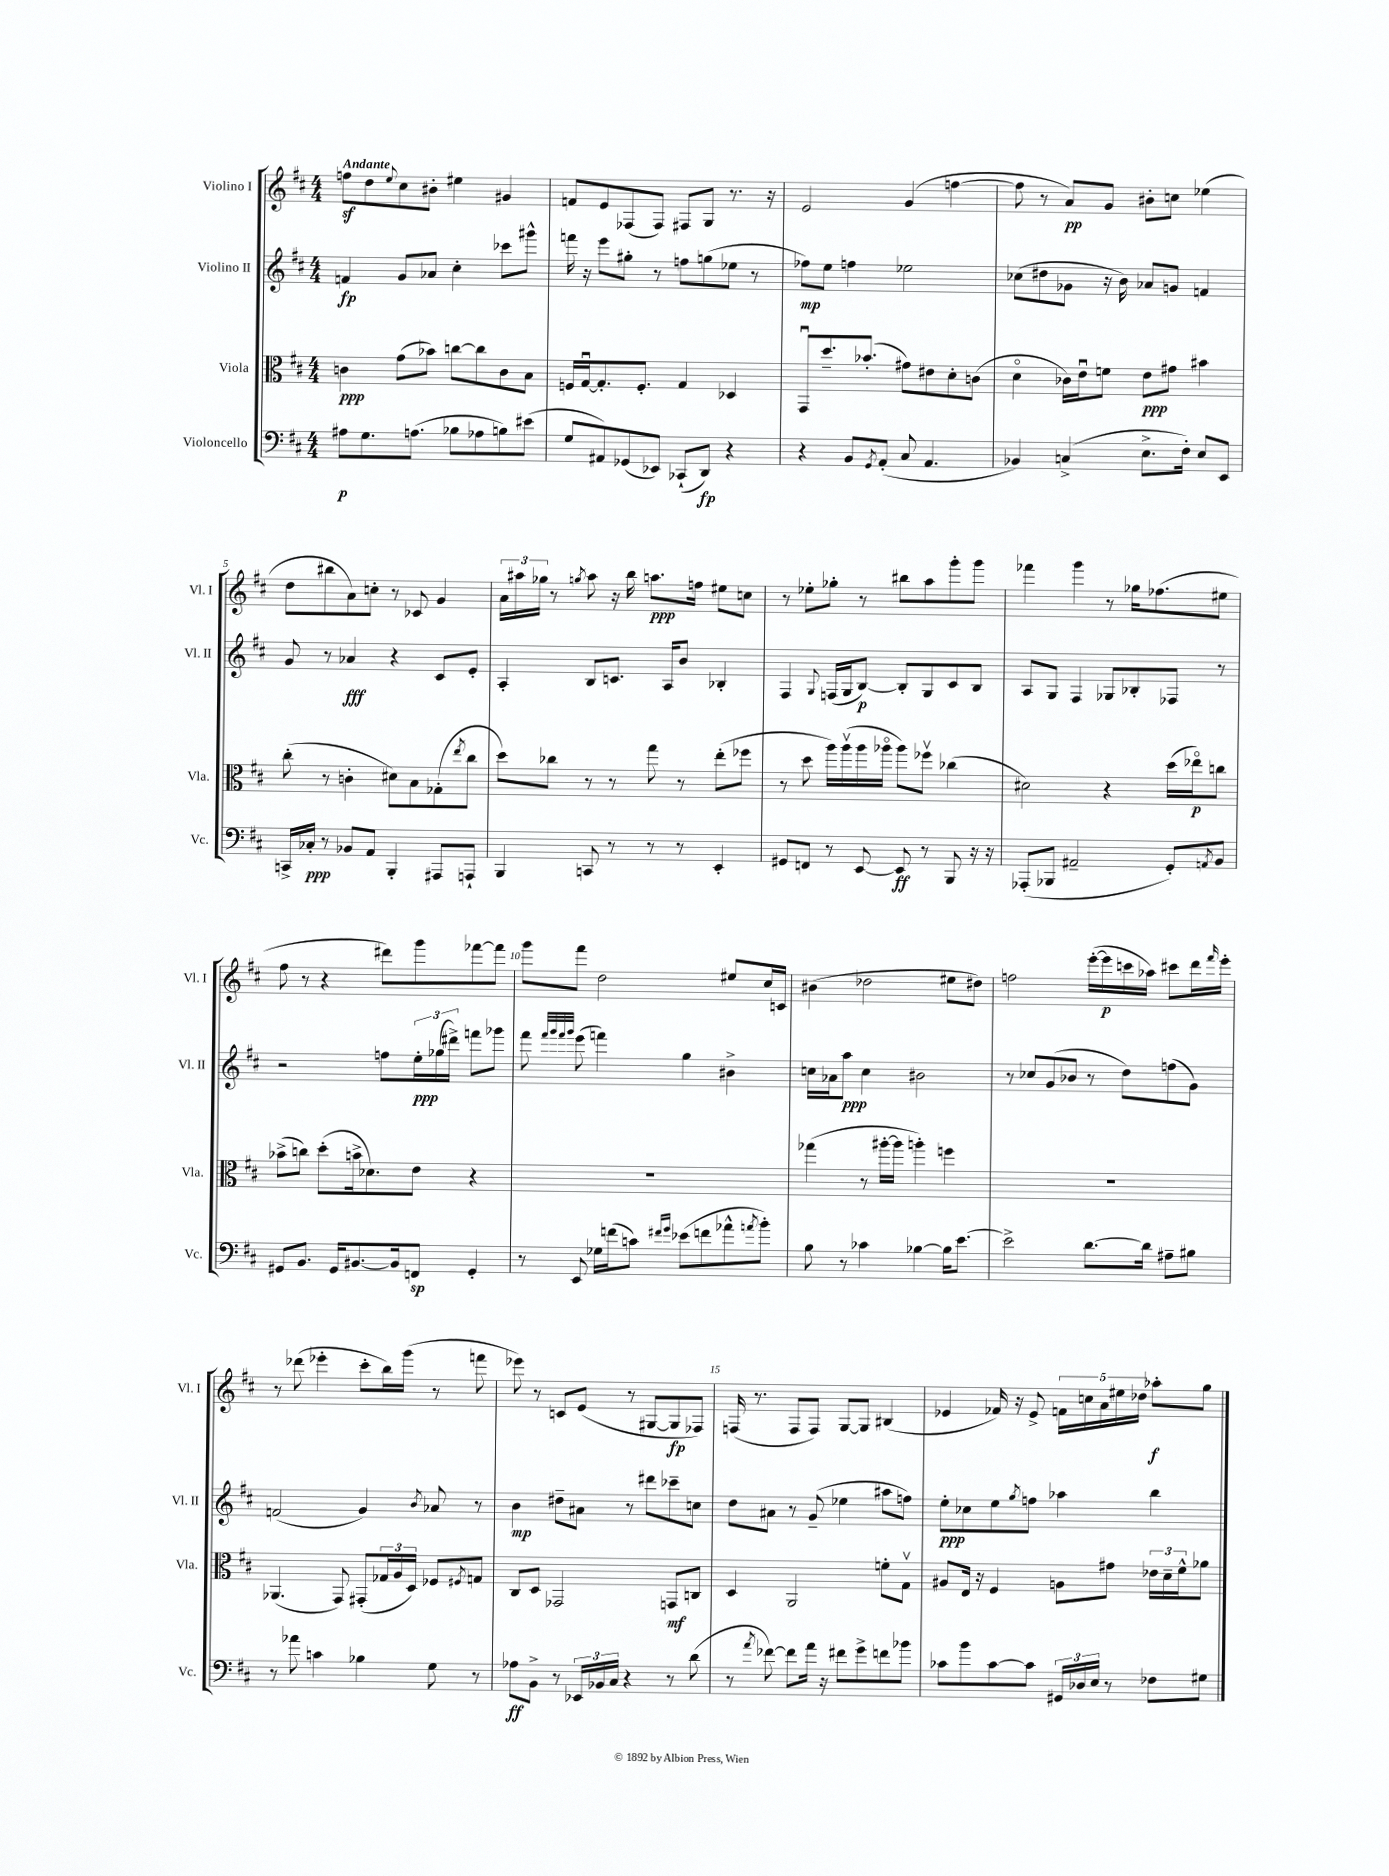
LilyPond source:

<<
\new StaffGroup <<
\new Staff = "s0" \with { instrumentName = "Violino I" shortInstrumentName = "Vl. I" } {
    \clef treble \key d \major \numericTimeSignature \time 4/4 \tempo "Andante"
    f''8\sf d''8 \appoggiatura { e''8 } cis''8 bis'8-. eis''4 gis'4 |
    f'8 e'8 fes8( fes8) fis8 g8 r8. r16 |
    e'2 g'4( f''4~ |
    f''8 r8 a'8\pp) g'8 bis'8-. c''8 ees''4( |
    d''8 bis''8 a'8) c''8-. r8 ces'8 g'4 |
    \tuplet 3/2 { a'16 ais''16 ges''16 } r8 \acciaccatura { g''8 } ais''8 r16 b''16 a''8.\ppp f''16 eis''8 c''8 |
    r8 ees''8-. ges''8-. r8 bis''8 a''8 g'''8-. g'''8 |
    fes'''4 g'''4 r8 ges''16 fes''8.( eis''8 |
    fis''8 r8 r4 dis'''8) g'''8 fes'''8~ fes'''8 |
    g'''8 fis'''8 d''2 eis''8 cis''16 c'16 |
    bis'4( des''2 eis''8 dis''8) |
    f''2 e'''16~-.( e'''16\p c'''16 aes''16) cis'''8 d'''16 \grace { fis'''16 } e'''16-. |
    r8 des'''8( ees'''4-. cis'''8-. b''16) g'''16( r8 f'''8 |
    ees'''8) r8 c'8 e'8( r8 gis8~ gis8\fp fes8) |
    f16( r8. f8 f8) g8~ g8 bis4( |
    ees'4 fes'16) r16 ees'8-> \tuplet 5/4 { f'16 c''16 a'16 eis''16 des''16 } aes''8-.\f g''8 \bar "|." |
}
\new Staff = "s1" \with { instrumentName = "Violino II" shortInstrumentName = "Vl. II" } {
    \clef treble \key d \major \numericTimeSignature \time 4/4
    f'4\fp g'8 aes'8 cis''4-. ces'''8 gis'''8-^ |
    f'''16 r16 e'''8 gis''8-. r8 f''8 g''8( ees''8 r8 |
    fes''8\mp) e''8 f''4 ees''2 |
    ces''8( dis''8 ges'8 r16 b'16) aes'8 g'8 f'4 |
    g'8 r8 aes'4\fff r4 cis'8 e'8-. |
    a4-. b8 c'8. a16 b'8 bes4-. |
    fis4 \appoggiatura { g8 } f16( g16 b8~\p) b8-. g8 cis'8 b8 |
    a8 g8 fis4 ges8 bes8-. fes8 r8 |
    r2 f''8 \tuplet 3/2 { e''16-.\ppp ges''16( dis'''16->) } f'''8 ges'''8 |
    fis'''8 \grace { fis'''32 g'''32 fis'''32 g'''32 } e'''8( f'''4) g''4 bis'4-> |
    c''16 aes'16 a''8\ppp c''4 bis'2 |
    r8 ces''8 g'8( bes'8 r8 d''8) f''8( g'8) |
    f'2( g'4) \acciaccatura { b'8 } aes'8 r8 |
    b'4\mp dis''8-- ais'8 r8 dis'''8 ces'''8-- c''8 |
    d''8 ais'8 r8 g'8--( ees''4 ais''8 f''8) |
    e''8-.\ppp ces''8 e''8 \acciaccatura { g''8 } f''8 aes''4 b''4 \bar "|." |
}
\new Staff = "s2" \with { instrumentName = "Viola" shortInstrumentName = "Vla." } {
    \clef alto \key d \major \numericTimeSignature \time 4/4
    c'4\ppp g'8( bes'8) c''8~ c''8 c'8 b8 |
    f16 g16~\downbow g8.-. f8.-. g4 des4 |
    g,8\downbow d''8.-- bes'8.-.( gis'8) eis'8 d'8-. c'8( |
    d'4\flageolet ces'16) e'16\downbow f'8 e'8\ppp gis'8 bis'4 |
    cis''8-.( r8 c'4-. dis'8) b8 ges8-.( \acciaccatura { e''8 } cis''8 |
    d''8) ces''8 r8 r8 g''8 r8 e''8-.( fes''8 |
    r8 d''8 a''16) a''16\upbow( a''16 aes''16\flageolet aes''8) fes''8\upbow ces''4( |
    dis'2) r4 d''16( ees''16\flageolet\p) c''8 |
    bes'8->( c''8) d''8-.( b'16-> des'8.) e'8 r4 |
    R1 |
    ges''4( r8 ais''16~-. ais''16 a''4-.) f''4 |
    R1 |
    aes,4.( g,8) gis,8-.( \tuplet 3/2 { ges16 a16 d16) } fes8 \acciaccatura { fis8 } g8 |
    cis8 d8 ges,2 g,8\mf c8 |
    d4 a,2 f'8-. g8\upbow |
    ais8 e16 r16 fis4 a8 gis'8 \tuplet 3/2 { ees'16 d'16-- fis'16-^ } aes'8 \bar "|." |
}
\new Staff = "s3" \with { instrumentName = "Violoncello" shortInstrumentName = "Vc." } {
    \clef bass \key d \major \numericTimeSignature \time 4/4
    ais8\p g8. a8.( bes8 aes8 b8) eis'8( |
    g8 ais,8) ges,8( ees,8) ces,8-!( d,8\fp) r4 |
    r4 b,8 \acciaccatura { g,8 } a,8-.( cis8 a,4. |
    bes,4) c4->( e8.-> fis16-.) e8 e,8 |
    c,16-> ces16-.\ppp r8 bes,8 a,8 b,,4-. ais,,8 a,,8-! |
    b,,4 c,8 r8 r8 r8 e,4-. |
    gis,8 f,8 r8 e,8~ e,8\ff r8 b,,8 r16 r16 |
    aes,,8-.( bes,,8 ais,2-- g,8-.) \acciaccatura { a,8 } b,8 |
    gis,8 b,8. gis,16 bis,8.~ bis,16 f,8\sp gis,4-. |
    r8 e,8 ges16 f'16( c'8) \grace { fis'16 g'16 } ees'8( f'8 aes'8-^ \acciaccatura { a'8 } b'8-.) |
    b8 r8 ces'4 bes4~ bes16 e'8.~ |
    e'2-> d'8.~ d'16 ais8-- bis8 |
    r8 aes'8 c'4 bes4 g8 r8 |
    aes8\ff b,8-> r8 \tuplet 3/2 { ees,16 bes,16 cis16 } r4 r8 d'8( |
    r8 \acciaccatura { a'8 } fes'8~) fes'8 a'16 r16 fis'8 g'8-> f'8 bes'8 |
    ces'8 b'8 ces'8~ ces'8 \tuplet 3/2 { gis,16 des16 e16 } r8 fes8 gis8 \bar "|." |
}
>>
>>
\layout { \context { \Score \override BarNumber.break-visibility = ##(#f #t #t) barNumberVisibility = #(every-nth-bar-number-visible 5) } }
